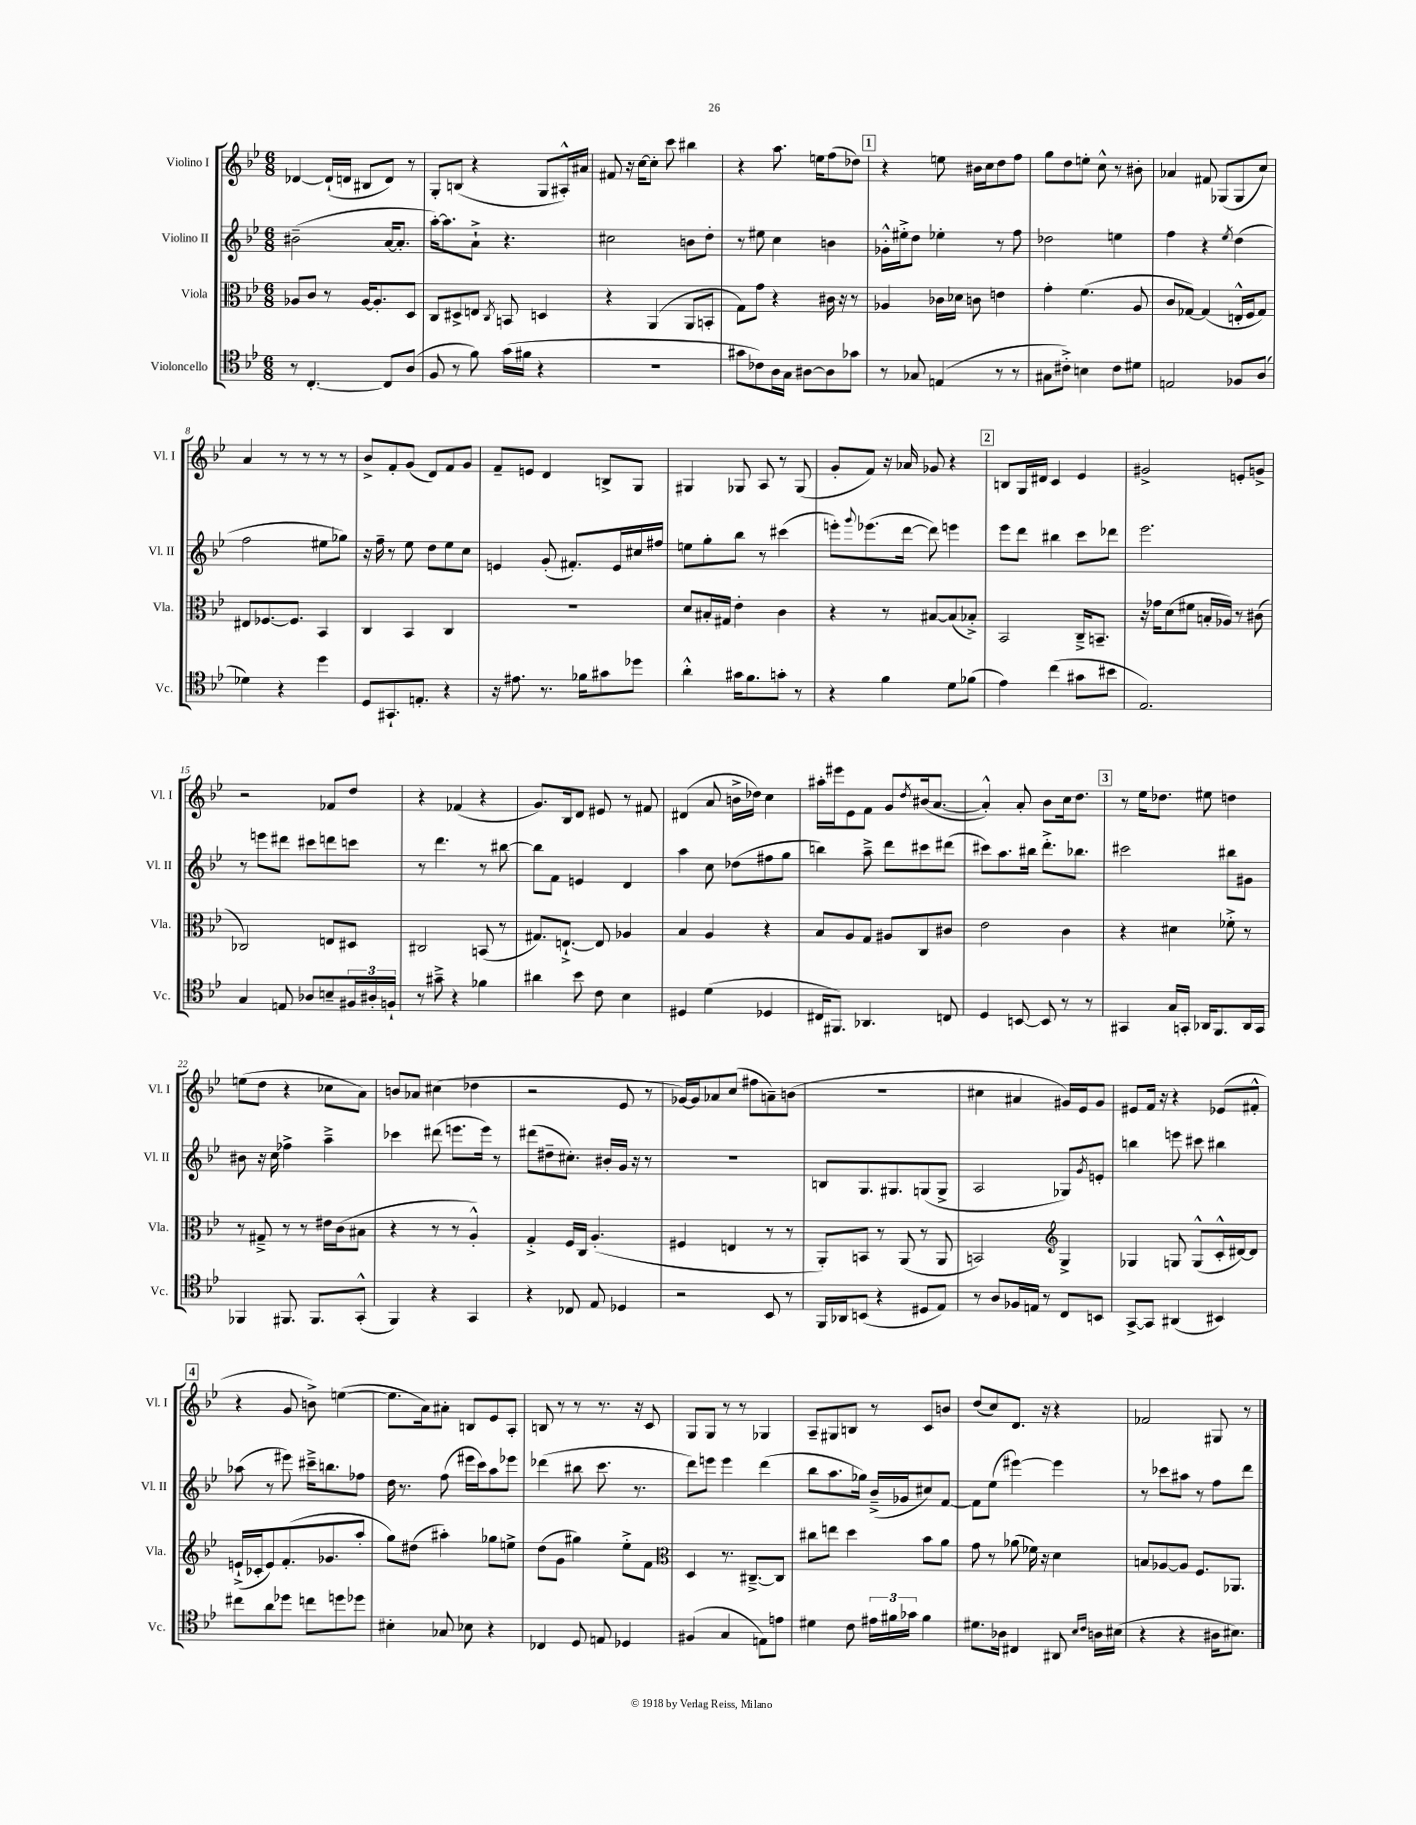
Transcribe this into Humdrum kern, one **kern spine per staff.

**kern	**kern	**kern	**kern
*staff4	*staff3	*staff2	*staff1
*clefC4	*clefC3	*clefG2	*clefG2
*k[b-e-]	*k[b-e-]	*k[b-e-]	*k[b-e-]
*M6/8	*M6/8	*M6/8	*M6/8
8r	8A-	(2b#~	[4d-
[4.C'	8c	.	.
.	8r	.	(16d-`]
.	.	.	16d
.	[16A-	.	8B#
.	8.A-']	.	.
8C]	.	[16a	8d)
.	.	8.a']	.
(8A	8D	.	8r
=	=	=	=
8F	8C	[16aa')	8G'
.	.	8.aa]	.
8r	8D#^	.	(8B
8f)	8E	8a`^	4r
.	8qC	.	.
(16g	8BB	4.r	.
16f#	.	.	.
4r	4D	.	8G
.	.	.	16A#'^^)
.	.	.	16a#
=	=	=	=
2.r	4r	2cc#	8f#
.	.	.	16r
.	.	.	[16cc
.	(4AA	.	8cc']
.	.	.	8ccc
.	8AA	8b	4bb#
.	8BB'	8dd'	.
=	=	=	=
8g#	8G)	8r	4r
8c-)	8g	8ee#	.
16A	4r	4cc	8.aa
16G	.	.	.
[8A#	.	.	.
.	.	.	16ee
8A#]	16c#	4b	(8ff
.	16r	.	.
8g-	8r	.	8dd-)
=	=	=	=
8r	4A-	16g-'^^	4r
.	.	16ee#'^	.
8G-	.	8dd	.
(4E	16c-	4ee-'	8ee
.	16d-	.	.
.	8c	.	16b#
.	.	.	16cc
8r	4e	8r	8dd
8r	.	8ff	8ff
=	=	=	=
8G#	4g'	2dd-	8gg
8c#'^)	.	.	8dd
4B	(4.f	.	8ee'
.	.	.	8cc^^
8c#	.	4ee	8r
8d#	8A	.	8b#'
=	=	=	=
2E	8c	4ff	4a-
.	[8G-)	.	.
.	(4G-]	4r	8f#
.	.	.	(8G-
.	.	8qee-	.
8F-	16E'^^	(4dd	8G-
.	16F	.	.
(8A	8G-)	.	8cc)
=	=	=	=
4d-)	8E#	2ff	4a
.	[8.F-	.	.
4r	.	.	8r
.	8.F-]	.	.
.	.	.	8r
4dd	4BB-	8ee#	8r
.	.	8gg-)	8r
=	=	=	=
8D	4C	16r	8b-^
.	.	16ff~	.
8.GG#`	.	8r	8f'
.	4BB-	8ee-	(8g
8.E'	.	.	.
.	.	8dd	8d)
4r	4C	8ee-	8f
.	.	8cc	8g
=	=	=	=
16r	2.r	4e	8f~
8.e#	.	.	.
.	.	.	8e
8.r	.	(8g'	4d
.	.	8.f#')	.
16f-	.	.	.
8g#	.	.	8B^
.	.	16e	.
8dd-	.	16cc#	8G
.	.	16ff#	.
=	=	=	=
4a'^^	8d	8ee	4G#
.	16B#'	8gg'	.
.	16G#	.	.
16g#	4e-'	8bb-	8G-
8.f	.	.	.
.	.	8r	8A
8g'	4c	(4ccc#	8r
8r	.	.	(8G-
=	=	=	=
4r	4r	8eee')	8g'
.	.	8qqggg	.
.	.	(8.eee-	8f)
4f	8r	.	16r
.	.	[16ddd	16a-
.	[8B#	8ddd])	8g-
8d	(8B#]	4eee	4r
(8f-	8B-'^)	.	.
=	=	=	=
4e-)	2BB-	8eee-	8B
.	.	8ddd	16G
.	.	.	16d#
(4cc	.	4bb#	4c
8g#	16C~^	8ccc	4e-
.	8.BB~	.	.
8b#	.	8ddd-	.
=	=	=	=
2.E-)	16r	2.eee-	2g#^
.	16g-	.	.
.	(8d	.	.
.	8f#	.	.
.	16B'	.	.
.	16A-)	.	.
.	8r	.	8e'
.	(8c#	.	8g^
=	=	=	=
4G	2C-)	8r	2r
.	.	8eee	.
8E	.	8ddd#	.
8A-	.	8ccc#	.
8B~	8E	8ddd	8f-
24F#	8D#	8ccc	8dd
24A#'	.	.	.
24F`	.	.	.
=	=	=	=
8r	2C#	8r	4r
8g#~^	.	4.ddd	.
4r	.	.	(4f-
4f-	(8BB	8r	4r
.	8r	[8bb#	.
=	=	=	=
4a#	8.G#)	8bb#]	8.g)
.	.	8f	.
.	[8.E`^	.	16B-
8b-	.	4e	8d
8c	8E]	.	8e#
4B-	4A-	4d	8r
.	.	.	8f#
=	=	=	=
4D#	4B-	4aa	(4d#
(4d	4A	8cc	8a
.	.	(8dd-	16b^
.	.	.	16dd-)
4D-	4r	8ff#	4cc
.	.	8gg	.
=	=	=	=
16C#	8B-	4bb)	16aa#'
8.FF#)	.	.	16eee#
.	8A	.	8e-
4.AA-	8G	8aa~^	8f
.	8A#	8ddd	8g
.	.	.	8qdd
.	8C	8ccc#	(16b#
.	.	.	[8.a
8C	8c#	(8ddd#	.
=	=	=	=
4D	2e-	8ccc#)	4a'^^])
.	.	8.aa	.
[8BB	.	.	8a'
.	.	16bb#	.
8BB]	.	8.ddd'^	8b-
8r	4c	.	16cc
.	.	8.bb-	8.dd
8r	.	.	.
=	=	=	=
4GG#	4r	2ccc#	8r
.	.	.	16ee-
.	.	.	8.dd-
16G	4d#	.	.
16GG'	.	.	.
16AA-	.	.	8ee#
8.FF	.	.	.
.	8f-'^	8bb#	4dd
16AA-	8r	8g#	.
16GG	.	.	.
=	=	=	=
4FF-	8r	8b#	(8ee
.	8G#~^	16r	8dd
.	.	16cc	.
8.FF#	8r	4ff-^	4r
.	8r	.	.
8.FF#	.	.	.
.	16e#	4aa~^	8cc-
.	(16c	.	.
(8GG'^^	8B#	.	8a)
=	=	=	=
4FF)	4r	4ccc-	8b
.	.	.	8a-
4r	8r	(8ddd#	(4cc#
.	8r	8.eee	.
4GG	4A'^^)	.	4dd-
.	.	16eee)	.
.	.	8r	.
=	=	=	=
4r	4G'^	(8ddd#	2r
.	.	8dd#~	.
8C-	16F	8.cc#')	.
.	16C	.	.
8E-	(4.A'	.	.
.	.	16b#'	.
4D-	.	16g	8e-
.	.	16r	.
.	.	8r	8r
=	=	=	=
2r	4F#	2.r	[16g-)
.	.	.	16g-]
.	.	.	8a-
.	4E	.	(8cc
.	.	.	8ff#
8BB-	8r	.	8a~)
8r	8r	.	(8b
=	=	=	=
16FF	8AA')	8B	2.r
16AA-	.	.	.
(8BB	8BB	8.G	.
4r	8r	.	.
.	.	8.G#	.
.	(8AA	.	.
8D#	8r	(8G	.
8E-)	8AA	8G^	.
=	=	=	=
8r	2BB)	2A	4cc#
8A	.	.	.
16F-	.	.	4a#
16E	.	.	.
8r	.	.	.
*	*clefG2	*	*
8C	4G^	8G-)	16g#)
.	.	.	16e-
.	.	8qg	.
8BB	.	8e'	8g#
=	=	=	=
[8GG^	4G-	4bb	8e#
8GG]	.	.	16f
.	.	.	16r
(4AA#	8G	8eee	4r
.	(8G^^	8ccc#	.
4BB#)	16c'^^	4bb#	(8e-
.	[16d#)	.	.
.	8d#]	.	8f#'^^
=	=	=	=
8cc#	(16e`^	(8aa-	4r
.	16c-'	.	.
8a	8e)	8r	.
8dd-	(8.f'	8eee#)	8g
8cc	.	16ccc#~^	8b^)
.	8.g-	8.bb	.
8dd	.	.	([4ee
8dd-	8aa'	8ff-	.
=	=	=	=
4B#'	8gg)	16dd	8.ee]
.	.	8.r	.
.	(8dd#	.	.
.	.	.	16a)
8G-	4aa#')	(8ff	8a#'
8B-	.	16eee#	8B
.	.	16ccc)	.
4r	8gg-	8aa	8e-
.	8ee^	8eee-	8A'
=	=	=	=
4C-	(8dd	(4ddd-	8B
.	8g	.	8r
8D	4gg#)	8bb#	8r
8E	.	8.ccc	8.r
4D-	8ee-'^	.	.
.	.	8.r	16r
.	8f	.	8c
=	=	=	=
*	*clefC3	*	*
(4F#	4D	8ddd)	8G
.	.	8eee	8G
4G	8.r	4eee	8r
.	.	.	8r
.	[8.C#~^	.	.
8E)	.	(4ddd	4G-
8e	8C#]	.	.
=	=	=	=
4d#	8cc#	8bb-	8A~
.	8ee	8.aa	8G#
8c	4dd	.	8B
.	.	16gg-)	.
24e#	.	(16b-~^	8r
24f#	.	.	.
.	.	16g-	.
24g-	.	.	.
4f#	8b-	8cc#)	8c
.	8a	[8f	8b
=	=	=	=
8.d#	8g	8f]	(8dd
.	8r	(8ee-	8cc)
16A-	.	.	.
4C#	(8a-	[4eee#)	8.d
.	16f-)	.	.
.	16r	.	16r
8AA#	4d	4eee#]	4r
16qqB-	.	.	.
16qqc	.	.	.
16A	.	.	.
(16B#	.	.	.
=	=	=	=
4r	8B	8r	2f-
.	[8A-	8ccc-	.
4r	8A-]	8aa#	.
.	8.F	8r	.
16A#	.	8ff	8G#
8.B#)	8.AA-	.	.
.	.	8ddd	8r
==	==	==	==
*-	*-	*-	*-
